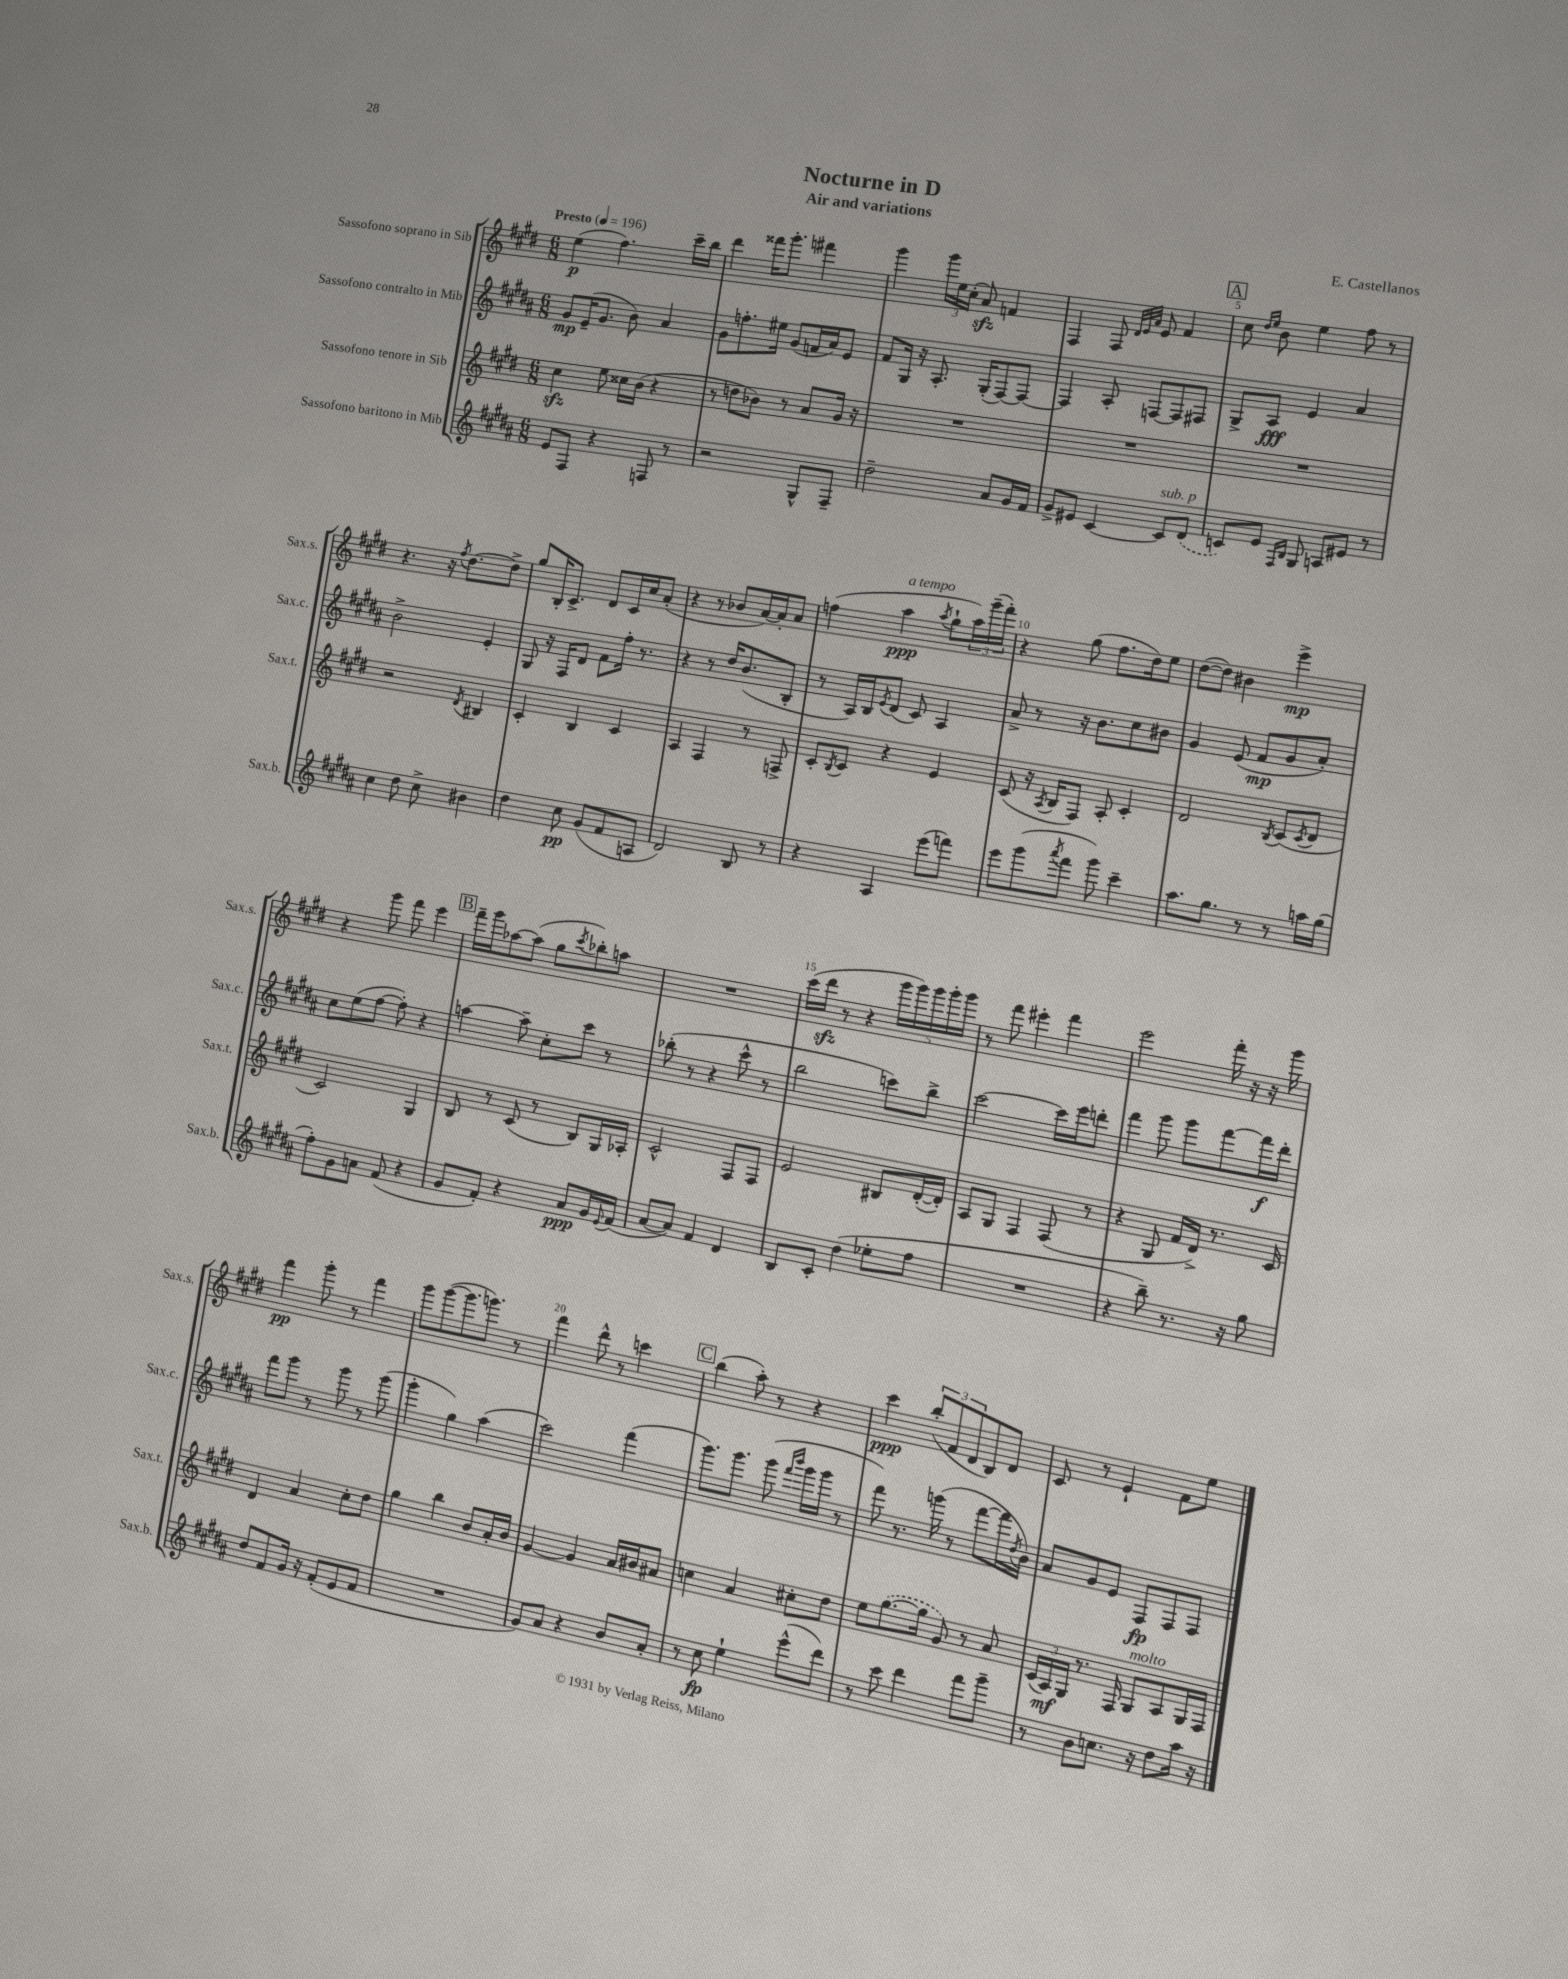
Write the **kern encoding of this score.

**kern	**dynam	**kern	**dynam	**kern	**dynam	**kern	**dynam
*part4	*part4	*part3	*part3	*part2	*part2	*part1	*part1
*staff4	*staff4	*staff3	*staff3	*staff2	*staff2	*staff1	*staff1
*I"Sassofono baritono in Mib	*	*I"Sassofono tenore in Sib	*	*I"Sassofono contralto in Mib	*	*I"Sassofono soprano in Sib	*
*I'Sax.b.	*	*I'Sax.t.	*	*I'Sax.c.	*	*I'Sax.s.	*
*clefG2	*	*clefG2	*	*clefG2	*	*clefG2	*
*k[f#c#g#d#a#]	*	*k[f#c#g#d#]	*	*k[f#c#g#d#a#]	*	*k[f#c#g#d#]	*
*M6/8	*	*M6/8	*	*M6/8	*	*M6/8	*
*MM196	*	*MM196	*	*MM196	*	*MM196	*
=1	=1	=1	=1	=1	=1	=1	=1
!	!	!	!	!	!	!LO:TX:a:B:t=Presto	!
8e/L	.	4cc#zz\	.	8g#/L	mp	(4ee\	p
8F#/J	.	.	.	(16e~/K	.	.	.
.	.	.	.	8.g#/J	.	.	.
4r	.	8ee\	.	.	.	4.ff#\)	.
.	.	16cc##X\LL	.	8b\)	.	.	.
.	.	(16b\JJ	.	.	.	.	.
8Fn/	.	4r	.	4a#/	.	.	.
8r	.	.	.	.	.	16ccc#~\LL	.
.	.	.	.	.	.	16bb\JJ	.
=2	=2	=2	=2	=2	=2	=2	=2
2r	.	8r	.	8g#\L	.	4ddd#\	.
.	.	8ddn\L	.	8.ffn'\	.	.	.
.	.	8b-X\J)	.	.	.	16fff##X\KL	.
.	.	.	.	16ee#X\Jk	.	8.ggg#'\J	.
.	.	8r	.	(8g#/L	.	.	.
8G#^^/L	.	8a/L	.	16fn/L	.	4fff#X\	.
.	.	.	.	16a#/J)	.	.	.
8F#~/J	.	16g#/Jk	.	8e/J	.	.	.
.	.	16r	.	.	.	.	.
=3	=3	=3	=3	=3	=3	=3	=3
2dd#~\	.	2.r	.	8f#/L	.	4ggg#\	.
.	.	.	.	16G#/Jk	.	.	.
.	.	.	.	16r	.	.	.
.	.	.	.	8.A#'/	.	24ggg#\LL	.
.	.	.	.	.	.	24ee\	.
.	.	.	.	.	.	(24cc#'\JJ	.
.	.	.	.	.	.	8azz/)	.
.	.	.	.	(16G#'/KL	.	.	.
8a#/L	.	.	.	[8F#/)	.	4fn/	.
16g#/L	.	.	.	8F#/J_	.	.	.
16f#/JJ	.	.	.	.	.	.	.
=4	=4	=4	=4	=4	=4	=4	=4
8g#^/L	.	2.r	.	4F#/]	.	4F#/	.
8e#X/J	.	.	.	.	.	.	.
[4c#/	.	.	.	8A#'/	.	8F#/	.
.	.	.	.	.	.	32qqd#/LLL	.
.	.	.	.	.	.	32qqe/	.
.	.	.	.	.	.	32qqa/JJJ	.
.	.	.	.	[8Fn/L	.	8e/	.
!LO:TX:a:i:t=sub. p	!	!	!	!	!	!	!
8c#/L]	.	.	.	8F/]	.	4f#/	.
(8d#/J	.	.	.	8F#X/J	.	.	.
!!LO:REH:place=s1:t=A
=5	=5	=5	=5	=5	=5	=5	=5
8cn/L)	.	2.r	.	8G#^/L	.	8cc#\	.
.	.	.	.	.	.	16qqdd#/LL	.
.	.	.	.	.	.	16qqee/JJ	.
8e/J	.	.	.	8A#/J	fff	8b\	.
16qqF#/LL	.	.	.	.	.	.	.
16qqB/JJ	.	.	.	.	.	.	.
8G#/	.	.	.	4e/	.	4ee\	.
8An/L	.	.	.	.	.	.	.
8e#X/J	.	.	.	4a#/	.	8ff#\	.
8r	.	.	.	.	.	8r	.
!!LO:LB:g=z
=6	=6	=6	=6	=6	=6	=6	=6
4cc#\	.	2r	.	2b^\	.	4.r	.
8dd#\	.	.	.	.	.	.	.
8cc#^\	.	.	.	.	.	16r	.
.	.	.	.	.	.	8qff#/	.
.	.	.	.	.	.	[8.dd#\L	.
.	.	8qd#/	.	.	.	.	.
4b#X\	.	4B#X/	.	4e'/	.	.	.
.	.	.	.	.	.	8dd#^\J]	.
=7	=7	=7	=7	=7	=7	=7	=7
4dd#\	.	4c#'/	.	8G#/	.	8gg#/L	.
.	.	.	.	16r	.	16B'/K	.
.	.	.	.	16F#/KL	.	8.c#^/J	.
8cc#\	pp	4B/	.	8d#/J	.	.	.
(8g#/L	.	.	.	8f#\L	.	8d#/L	.
8f#/	.	4c#/	.	16ff#'\Jk	.	16c#/L	.
.	.	.	.	8.r	.	16cc#/J	.
8An/J	.	.	.	.	.	(8a'/J	.
=8	=8	=8	=8	=8	=8	=8	=8
2d#/)	.	4A/	.	4r	.	4r	.
.	.	4F#/	.	8r	.	8r	.
.	.	.	.	16dd#/KL	.	8b-X/L	.
.	.	.	.	(8.b/	.	.	.
8B/	.	8r	.	.	.	[16a/L)	.
.	.	.	.	.	.	16a'/J]	.
8r	.	8Fn^/	.	8B'/J	.	8a/J	.
=9	=9	=9	=9	=9	=9	=9	=9
4r	.	8c#'/L	.	8r	.	(4ffn\	.
.	.	8qB/	.	.	.	.	.
.	.	8c#/J	.	16A#/LL)	.	.	.
.	.	.	.	16B/J	.	.	.
.	.	.	.	8qe/	.	.	.
!	!	!	!	!	!	!LO:TX:a:i:t=a tempo	!
4A#/	.	4r	.	(8d#/J	.	4aa\	ppp
.	.	.	.	8c#/)	.	.	.
.	.	.	.	.	.	8qaa/	.
(8eee\L	.	4e/	.	4A#/	.	8gg#`\L	.
8fffn\J)	.	.	.	.	.	24aa\L)	.
.	.	.	.	.	.	(24ggg#~\	.
.	.	.	.	.	.	24fff#'\JJ)	.
=10	=10	=10	=10	=10	=10	=10	=10
8eee\L	.	(8c#/	.	8a#^/	.	4r	.
(8ggg#\	.	16r	.	8r	.	.	.
.	.	8qA/	.	.	.	.	.
.	.	16B/KL	.	.	.	.	.
8qaaa#/	.	.	.	.	.	.	.
8fff#\J	.	8F#/J)	.	16r	.	(8gg#\	.
.	.	.	.	8.b\L	.	.	.
8ggg#\)	.	8A'/	.	.	.	8.ff#\L	.
4ccc#~\	.	4c#'/	.	8cc#\	.	.	.
.	.	.	.	.	.	16dd#\k)	.
.	.	.	.	8b#X\J	.	8ee\J	.
=11	=11	=11	=11	=11	=11	=11	=11
8.aa#\L	.	2d#/	.	4g#/	.	([8dd#\L	.
.	.	.	.	.	.	8dd#\J])	.
8.gg#\J	.	.	.	.	.	.	.
.	.	.	.	(8e/	.	4b#X\	.
8r	.	.	.	8f#/L	mp	.	.
.	.	8qB/	.	.	.	.	.
8r	.	(8c#/L	.	8g#/	.	4eee^\	mp
.	.	8qc#/	.	.	.	.	.
16aan\LL	.	8d#/J	.	8a#'/J)	.	.	.
(16gg#\JJ	.	.	.	.	.	.	.
!!LO:LB:g=z
=12	=12	=12	=12	=12	=12	=12	=12
8ff#'\L)	.	2c#/)	.	8cc#\L	.	4r	.
8g#\	.	.	.	(8ee\	.	.	.
8an\J	.	.	.	[8ff#\J	.	8ggg#\	.
(8f#/	.	.	.	8ff#'\])	.	8fff#\	.
4r	.	4G#/	.	4r	.	4eee\	.
!!LO:REH:place=s1:t=B
=13	=13	=13	=13	=13	=13	=13	=13
8g#/L	.	8B/	.	[4aan\	.	16fff#~\LL	.
.	.	.	.	.	.	16ggg#\J	.
8f#'/J)	.	8r	.	.	.	[8aa-X\	.
4r	.	(8c#/	.	8aa~\]	.	(8aa-\J]	.
.	.	8r	.	8cc#'\L	.	8gg#\L	.
.	.	.	.	.	.	8qccc#/	.
8a#/L	ppp	8B/L)	.	8ccc#\J	.	8bb-X'\)	.
16g#/L	.	16G#/L	.	8r	.	8aan\J	.
8qqe/	.	.	.	.	.	.	.
(16f#/JJ	.	16A-X'/JJ	.	.	.	.	.
=14	=14	=14	=14	=14	=14	=14	=14
[8a#/L	.	2c#^^/	.	(8bb-X'\	.	2.r	.
8a#/J])	.	.	.	8r	.	.	.
4f#/	.	.	.	4r	.	.	.
4d#/	.	8F#/L	.	8ccc#^^\	.	.	.
.	.	8F#/J	.	8r	.	.	.
=15	=15	=15	=15	=15	=15	=15	=15
8B/L	.	2e/	.	2bb\	.	(16ccc#\LL	.
.	.	.	.	.	.	16ddd#zz\JJ	.
8c#'/J	.	.	.	.	.	8r	.
(4dd#\	.	.	.	.	.	4r	.
8ee-X'\L	.	8B#X/L	.	8cccn\L)	.	20ggg#\LL	.
.	.	.	.	.	.	20ggg#\)	.
.	.	.	.	.	.	20ggg#\	.
8ff#\J	.	([16d#'/L	.	8bb^\J	.	.	.
.	.	.	.	.	.	20ggg#'\	.
.	.	16d#'/JJ])	.	.	.	.	.
.	.	.	.	.	.	20ggg#\JJ	.
=16	=16	=16	=16	=16	=16	=16	=16
2.r	.	8A/L	.	[2ccc#\	.	8r	.
.	.	8G#/J	.	.	.	8fff#\	.
.	.	4F#/	.	.	.	4eee#X'\	.
.	.	(8F#/	.	16ccc#\LL]	.	4fff#\	.
.	.	.	.	16eee\J	.	.	.
.	.	8r	.	8dddn'\J	.	.	.
=17	=17	=17	=17	=17	=17	=17	=17
4r	.	4r	.	4fff#\	.	2eee\	.
8bb~\)	.	8G#/	.	8ggg#\	.	.	.
8.r	.	16f#/LL	.	8ggg#\L	.	.	.
.	.	16d#^/JJ)	.	.	.	.	.
.	.	8.r	.	[8fff#\	.	16fff#'\	.
16r	.	.	.	.	.	16r	.
8gg#\	.	.	.	16fff#\L]	f	16r	.
.	.	16c#/	.	16ddd#'\JJ	.	16ggg#\	.
!!LO:LB:g=z
=18	=18	=18	=18	=18	=18	=18	=18
8dd#/L	.	4d#/	.	8fff#\L	.	4fff#\	pp
8f#/	.	.	.	8ggg#\J	.	.	.
16g#/Jk	.	4a/	.	8r	.	8ggg#'\	.
16r	.	.	.	.	.	.	.
(8f#'/L	.	.	.	8ggg#\	.	8r	.
8e/	.	8cc#'\L	.	8r	.	4fff#\	.
8f#/J	.	8dd#\J	.	(8ggg#\	.	.	.
=19	=19	=19	=19	=19	=19	=19	=19
2.r	.	4gg#\	.	4ggg#'\	.	8ggg#\L	.
.	.	.	.	.	.	([8ggg#\	.
.	.	4bb\	.	4gg#\)	.	8.ggg#\]	.
.	.	.	.	.	.	8.gggn\J)	.
.	.	8b/L	.	(4aa#\	.	.	.
.	.	16a'/L	.	.	.	8r	.
.	.	16b/JJ	.	.	.	.	.
=20	=20	=20	=20	=20	=20	=20	=20
8g#/L)	.	[4g#/	.	2ccc#\)	.	4fff#\	.
8a#/J	.	.	.	.	.	.	.
4r	.	4g#/]	.	.	.	8ddd#^^\	.
.	.	.	.	.	.	8r	.
8b/L	.	16a/LL	.	(4fff#\	.	4cccn\	.
.	.	16b#X/J	.	.	.	.	.
8a#'/J	.	8a#X/J	.	.	.	.	.
!!LO:REH:place=s1:t=C
=21	=21	=21	=21	=21	=21	=21	=21
8r	.	4ccn\	.	8.ggg#\L)	.	(4bb\	.
8cc#\	fp	.	.	.	.	.	.
.	.	.	.	8.ggg#\J	.	.	.
4ee`\	.	4a/	.	.	.	8aa'\)	.
.	.	.	.	(8ggg#\	.	8r	.
.	.	.	.	16qqfff#/LL	.	.	.
.	.	.	.	16qqbbb/JJ	.	.	.
(8eee^^\L	.	8cc#X'\L	.	16ggg#\LL	.	4r	.
.	.	.	.	16ggg#\JJ	.	.	.
8ddd#\J)	.	8dd#\J	.	8r	.	.	.
=22	=22	=22	=22	=22	=22	=22	=22
8r	.	8ee\L	.	8fff#\)	.	4ccc#\	ppp
8ccc#\	.	([8.gg#\	.	8.r	.	.	.
4ddd#\	.	.	.	.	.	(12bb'/L	.
.	.	16gg#\Jk]	.	(16gggn\	.	.	.
.	.	.	.	.	.	12f#/	.
.	.	8g#/)	.	8r	.	.	.
.	.	.	.	.	.	12d#/	.
8fff#\L	.	8r	.	[8fff#\L	.	8B/)	.
8ggg#~\J	.	8a/	.	16fff#\L]	.	8d#/J	.
.	.	.	.	8qdd#/	.	.	.
.	.	.	.	16b\JJ)	.	.	.
=23	=23	=23	=23	=23	=23	=23	=23
8r	.	(24c#/LL	.	8a#/L	.	8c#/	.
.	.	24A/)	mf	.	.	.	.
.	.	24G#/JJ	.	.	.	.	.
8b\L	.	8.r	.	8g#/	.	8r	.
8.ccn\J	.	.	.	8e/J	.	4e`/	.
.	.	16F#/	.	.	.	.	.
!	!	!LO:TX:a:i:t=molto	!	!	!	!	!
.	.	8G#/L	.	8F#/L	fp	.	.
16r	.	.	.	.	.	.	.
8dd#\L	.	8A/	.	8F#/	.	8f#\L	.
16aa#\Jk	.	16G#/L	.	8F#/J	.	8ee\J	.
16r	.	16F#/JJ	.	.	.	.	.
==	==	==	==	==	==	==	==
*-	*-	*-	*-	*-	*-	*-	*-
